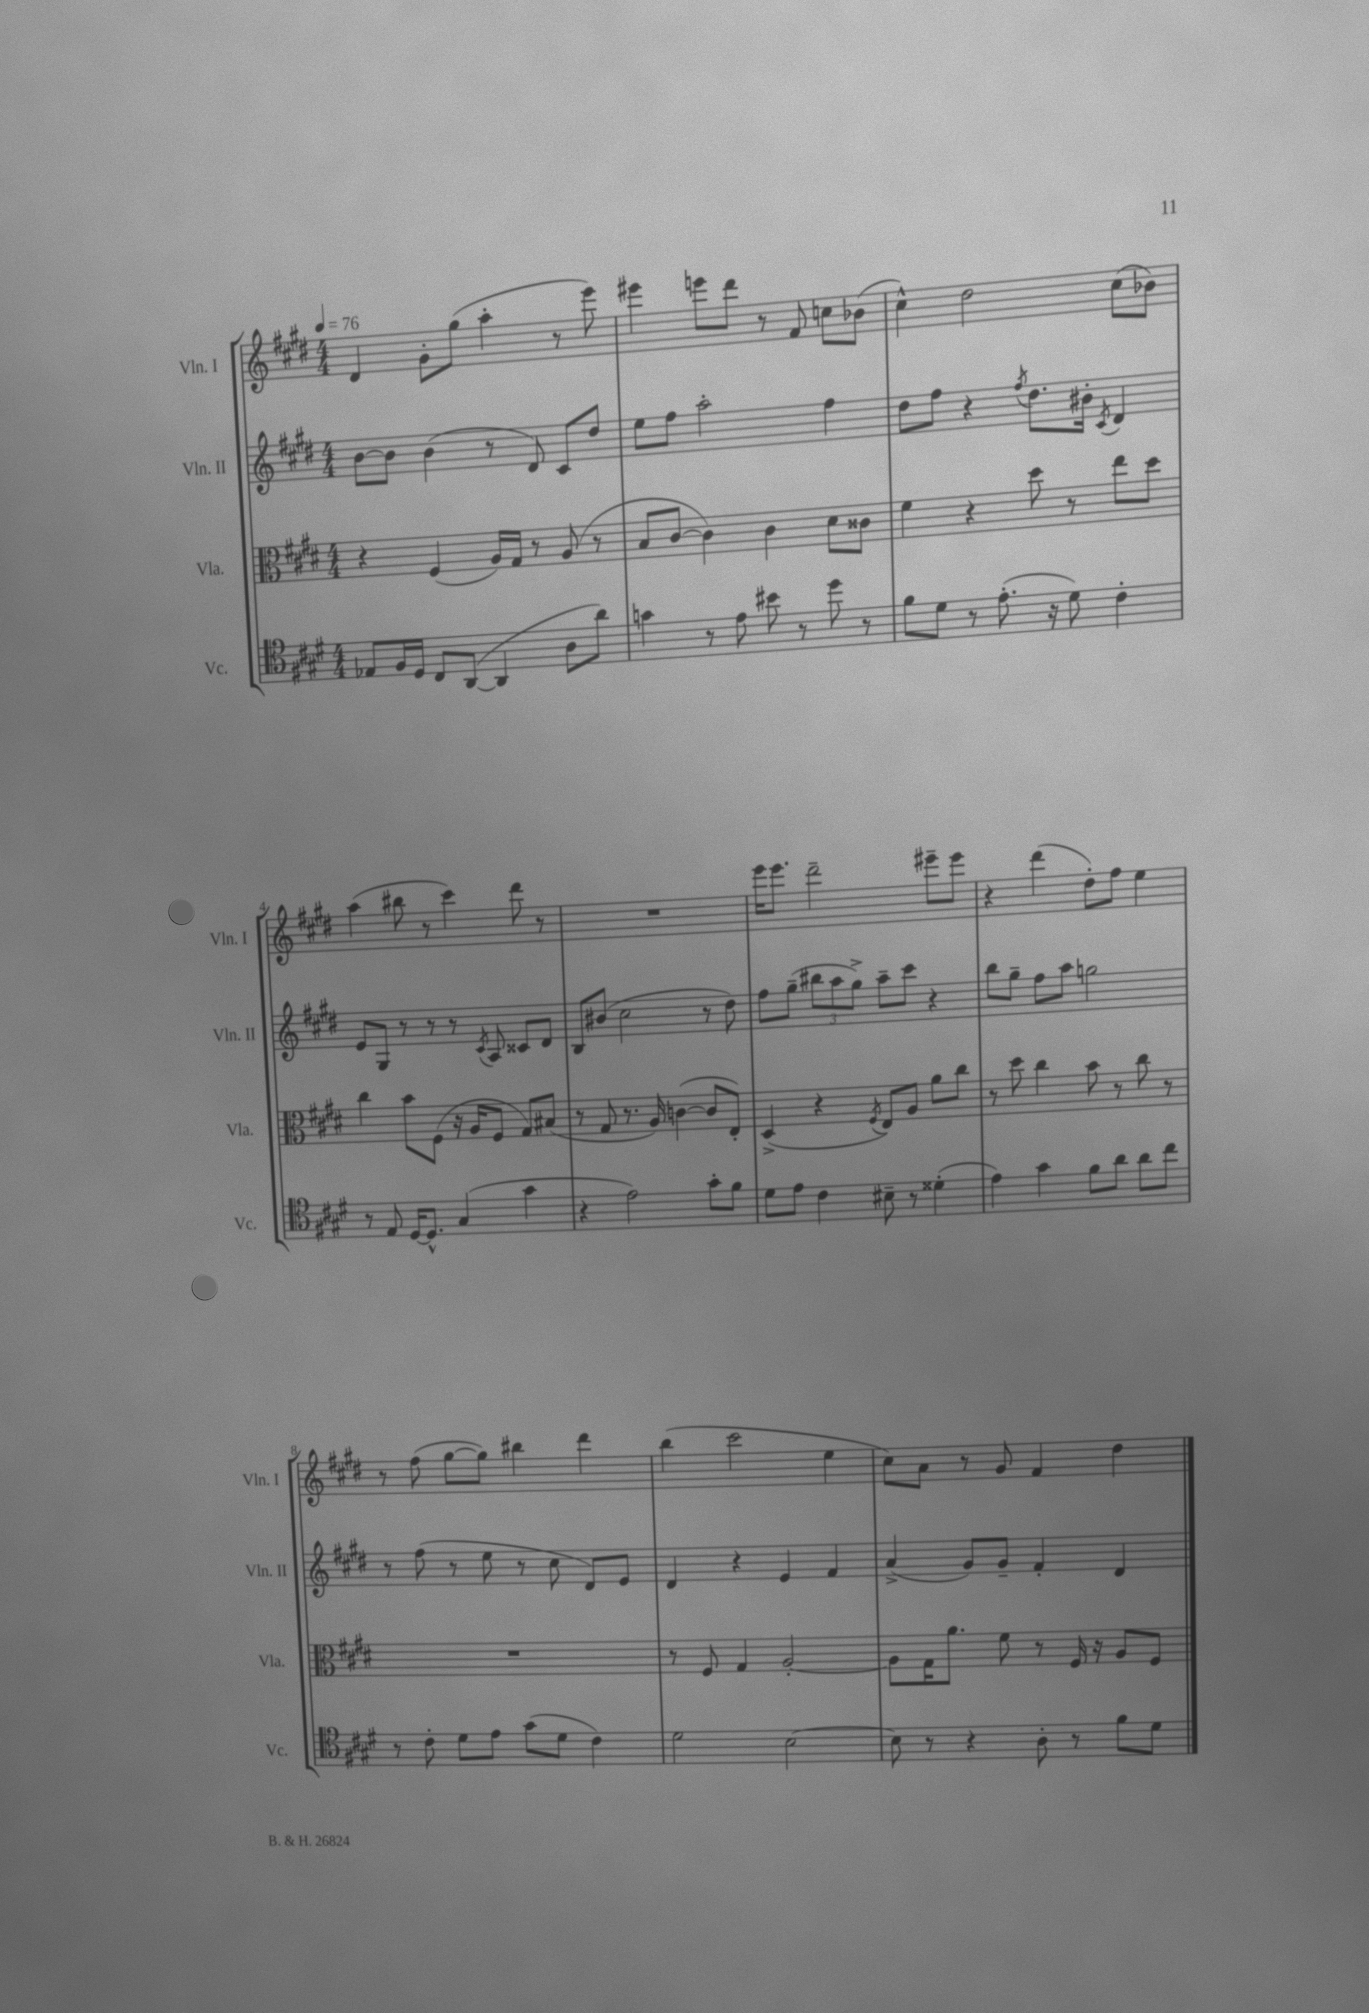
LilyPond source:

<<
\new StaffGroup <<
\new Staff = "s0" \with { instrumentName = "Vln. I" shortInstrumentName = "Vln. I" } {
    \clef treble \key e \major \numericTimeSignature \time 4/4 \tempo 4 = 76
    \autoBeamOff dis'4 gis'8[-. gis''8]( a''4-. r8 e'''8) |
    eis'''4 e'''8[ dis'''8] r8 fis'8 c''8[ bes'8]( |
    cis''4-^) dis''2 cis''8[( bes'8]) |
    a''4( bis''8 r8 cis'''4) dis'''8 r8 |
    R1 |
    e'''16[ e'''8.] dis'''2-- eis'''8[-- eis'''8] |
    r4 dis'''4( dis''8[-.) fis''8] e''4 |
    r8 fis''8( gis''8[~ gis''8]) bis''4 dis'''4 |
    b''4( cis'''2 e''4 |
    cis''8[) a'8] r8 gis'8 fis'4 dis''4 \bar "|." |
}
\new Staff = "s1" \with { instrumentName = "Vln. II" shortInstrumentName = "Vln. II" } {
    \clef treble \key e \major \numericTimeSignature \time 4/4
    \autoBeamOff b'8[~ b'8] b'4( r8 dis'8) cis'8[ dis''8] |
    e''8[ fis''8] a''2-. fis''4 |
    dis''8[ fis''8] r4 \acciaccatura { fis''8 } dis''8.[ bis'16]-. \acciaccatura { cis'8 } dis'4 |
    e'8[ gis8] r8 r8 r8 \acciaccatura { cis'8 } a8 cisis'8[ dis'8] |
    b8[ bis'8]( cis''2 r8 dis''8) |
    fis''8[ gis''8]--( \tuplet 3/2 { bis''8[ a''8 gis''8]->) } a''8[-- cis'''8] r4 |
    b''8[ gis''8]-- fis''8[ a''8] g''2 |
    r8 fis''8( r8 e''8 r8 cis''8 dis'8[) e'8] |
    dis'4 r4 e'4 fis'4 |
    a'4->( gis'8[) gis'8]-- fis'4-. dis'4 \bar "|." |
}
\new Staff = "s2" \with { instrumentName = "Vla." shortInstrumentName = "Vla." } {
    \clef alto \key e \major \numericTimeSignature \time 4/4
    \autoBeamOff r4 fis4( a16[) gis16] r8 a8( r8 |
    b8[ cis'8]~ cis'4) cis'4 dis'8[ cisis'8] |
    fis'4 r4 dis''8 r8 e''8[ dis''8] |
    cis''4 b'8[ fis8]( r16 a16[ fis8] gis8[) bis8]( |
    r8 gis8 r8. a16) c'4~( c'8[ e8]-.) |
    dis4->( r4 \acciaccatura { fis8 } e8[) a8] a'8[ cis''8] |
    r8 dis''8 cis''4 b'8 r8 cis''8 r8 |
    R1 |
    r8 fis8 gis4 a2~-. |
    a8[ gis16 a'8.] fis'8 r8 fis16 r16 a8[ fis8] \bar "|." |
}
\new Staff = "s3" \with { instrumentName = "Vc." shortInstrumentName = "Vc." } {
    \clef tenor \key e \major \numericTimeSignature \time 4/4
    \autoBeamOff ees8[ fis16 dis16] cis8[ a,8]~( a,4 a8[ a'8]) |
    g'4 r8 e'8 bis'8 r8 dis''8 r8 |
    fis'8[ dis'8] r8 e'8.-.( r16 dis'8) cis'4-. |
    r8 e8 dis16[~ dis8.]-^ gis4( gis'4 |
    r4 e'2) gis'8[-. fis'8] |
    dis'8[ e'8] cis'4 bis8-- r8 disis'4-.( |
    e'4) gis'4 fis'8[ a'8] a'8[ cis''8] |
    r8 cis'8-. dis'8[ e'8] gis'8[( dis'8] cis'4) |
    dis'2 b2~ |
    b8 r8 r4 a8-. r8 fis'8[ dis'8] \bar "|." |
}
>>
>>
